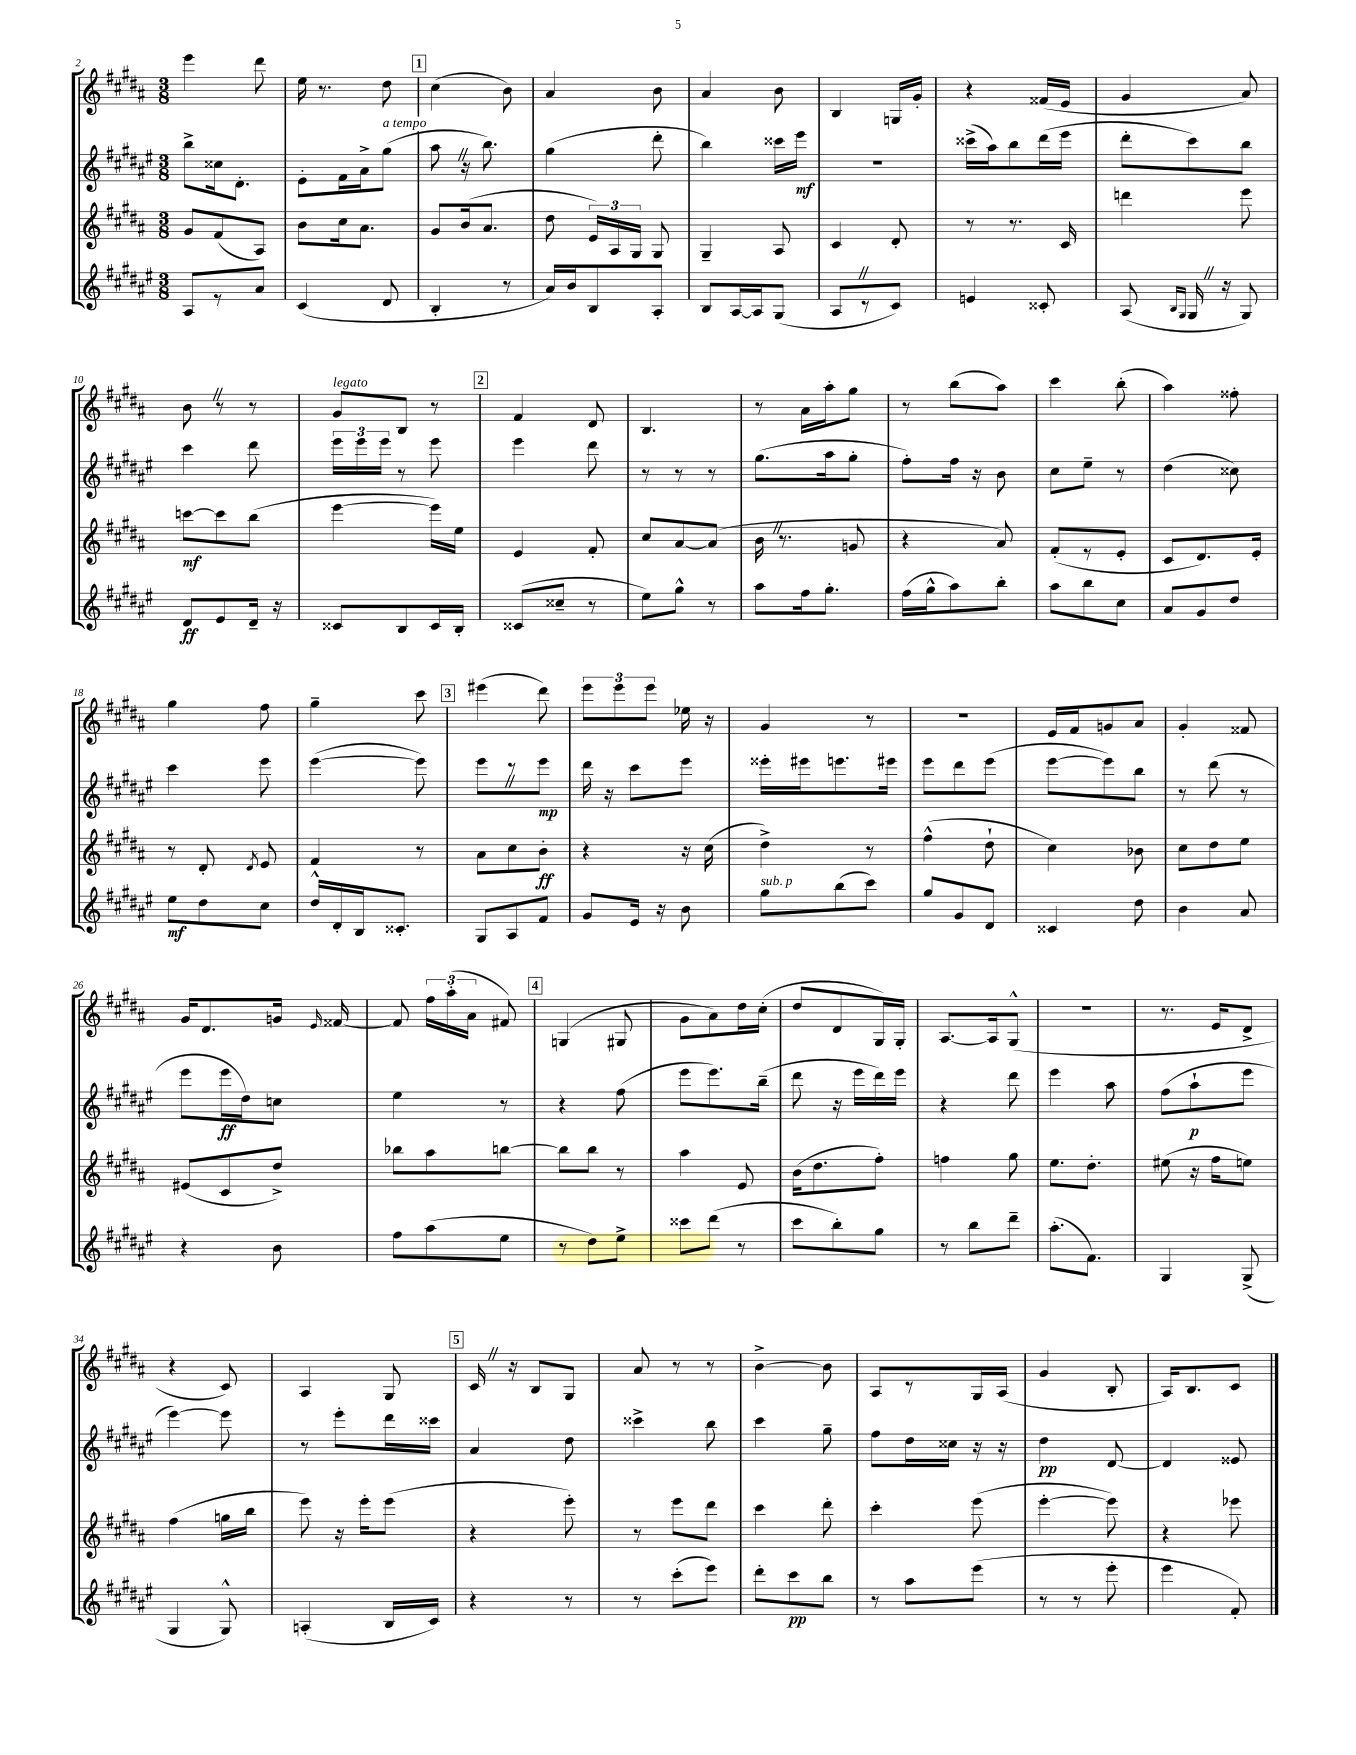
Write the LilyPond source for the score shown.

<<
\new StaffGroup <<
\new Staff = "s0" {
    \clef treble \key b \major \numericTimeSignature \time 3/8
    \autoBeamOff e'''4 dis'''8 |
    e''16 r8. dis''8 |
    \mark \markup { \box "1" } cis''4( b'8) |
    ais'4 b'8 |
    ais'4 b'8 |
    b4 g16[ gis'16]-. |
    r4 fisis'16[( e'16] |
    gis'4 ais'8) |
    b'8 \once \override BreathingSign.text = \markup { \musicglyph "scripts.caesura.straight" } \breathe r8 r8 |
    gis'8[^\markup { \italic "legato" } b8] r8 |
    \mark \markup { \box "2" } fis'4 dis'8 |
    b4. |
    r8 ais'16[ ais''16-. gis''8] |
    r8 b''8[( ais''8]) |
    cis'''4 b''8-.( |
    ais''4) fisis''8-. |
    gis''4 fis''8 |
    gis''4-- cis'''8 |
    \mark \markup { \box "3" } eis'''4( dis'''8) |
    \tuplet 3/2 { e'''8[ e'''8 e'''8] } ees''16 r16 |
    gis'4 r8 |
    R4. |
    e'16[ fis'16 g'8 ais'8] |
    gis'4-. fisis'8 |
    gis'16[ dis'8. g'16] \grace { e'16 } fisis'16~ |
    fisis'8 \tuplet 3/2 { fis''16[ ais''16-.( ais'16] } fis'8) |
    \mark \markup { \box "4" } g4( gis8 |
    gis'8[ ais'8) dis''16 cis''16]-.( |
    dis''8[ dis'8 gis16) gis16]-. |
    ais8.[~ ais16 gis8]-^( |
    R4. |
    r8. e'16[ dis'8]-> |
    r4 cis'8) |
    ais4 gis8 |
    \mark \markup { \box "5" } cis'16 \once \override BreathingSign.text = \markup { \musicglyph "scripts.caesura.straight" } \breathe r16 b8[ gis8] |
    ais'8 r8 r8 |
    b'4~-> b'8 |
    ais8[ r8 gis16 ais16]( |
    gis'4 b8-. |
    ais16[) b8. cis'8] \bar "|." |
}
\new Staff = "s1" {
    \clef treble \key fis \major \numericTimeSignature \time 3/8
    \autoBeamOff b''8[-> cisis''16 dis'8.]-. |
    eis'8[-. fis'16 ais'16-> gis''8]^\markup { \italic "a tempo" }( |
    \mark \markup { \box "1" } ais''8 \once \override BreathingSign.text = \markup { \musicglyph "scripts.caesura.straight" } \breathe r16 b''8.) |
    gis''4( dis'''8-. |
    b''4) cisis'''16[ eis'''16]\mf |
    R4. |
    cisis'''16[->( ais''16) b''8 dis'''16( eis'''16] |
    dis'''8[-. cis'''8) b''8] |
    cis'''4 dis'''8 |
    \tuplet 3/2 { eis'''16[ eis'''16 eis'''16] } r8 eis'''8 |
    \mark \markup { \box "2" } eis'''4 dis'''8 |
    r8 r8 r8 |
    gis''8.[( ais''16 gis''8]-. |
    fis''8[-.) fis''16] r16 b'8 |
    cis''8[ eis''8]-- r8 |
    dis''4( cisis''8) |
    cis'''4 eis'''8 |
    eis'''4~( eis'''8) |
    \mark \markup { \box "3" } eis'''8[ \once \override BreathingSign.text = \markup { \musicglyph "scripts.caesura.straight" } \breathe r8 eis'''8]\mp |
    dis'''16 r16 cis'''8[ eis'''8] |
    eisis'''16[-. eis'''16 e'''8. eis'''16] |
    eis'''8[ dis'''8 eis'''8]( |
    eis'''8[~ eis'''8) b''8] |
    r8 dis'''8( r8 |
    eis'''8[ eis'''16\ff dis''16) c''8] |
    eis''4 r8 |
    \mark \markup { \box "4" } r4 fis''8( |
    eis'''8[ eis'''8.) b''16]--( |
    dis'''8 r16 eis'''16[ dis'''16) eis'''16] |
    r4 dis'''8 |
    eis'''4 ais''8 |
    fis''8[( ais''8-!\p eis'''8] |
    eis'''4~) eis'''8 |
    r8 eis'''8[-. dis'''16 cisis'''16] |
    \mark \markup { \box "5" } ais'4 dis''8 |
    cisis'''4-> b''8 |
    cis'''4 gis''8-- |
    fis''8[ dis''16 cisis''16] r16 r16 |
    dis''4\pp dis'8~ |
    dis'4 eisis'8 \bar "|." |
}
\new Staff = "s2" {
    \clef treble \key b \major \numericTimeSignature \time 3/8
    \autoBeamOff gis'8[ fis'8( ais8]) |
    b'8[ cis''16 ais'8.] |
    \mark \markup { \box "1" } gis'8[ b'16( ais'8.] |
    dis''8 \tuplet 3/2 { e'16[) ais16 gis16] } gis8 |
    gis4-- ais8 |
    cis'4 dis'8-. |
    r8 r8. cis'16 |
    d'''4 e'''8 |
    c'''8[~\mf c'''8 b''8]( |
    e'''4~ e'''16[) e''16] |
    \mark \markup { \box "2" } e'4 fis'8-. |
    cis''8[ ais'8~ ais'8]( |
    b'16 \once \override BreathingSign.text = \markup { \musicglyph "scripts.caesura.straight" } \breathe r8. g'8 |
    r4 ais'8) |
    fis'8[-.( r8 e'8]-. |
    cis'8[ dis'8.) e'16]-. |
    r8 dis'8-. \acciaccatura { dis'8 } e'8 |
    fis'4 r8 |
    \mark \markup { \box "3" } ais'8[ cis''8 b'8]-.\ff |
    r4 r16 cis''16( |
    dis''4->) r8 |
    fis''4-^( dis''8-! |
    cis''4) bes'8 |
    cis''8[ dis''8 e''8] |
    eis'8[( cis'8 dis''8]->) |
    bes''8[ ais''8 b''8]~ |
    \mark \markup { \box "4" } b''8[ b''8] r8 |
    ais''4 e'8 |
    b'16[( dis''8. fis''8]-.) |
    f''4 gis''8 |
    e''8.[ dis''8.]-. |
    eis''8( r16 fis''16[ e''8]) |
    fis''4( g''16[ b''16] |
    e'''8) r16 e'''16[-. e'''8]( |
    \mark \markup { \box "5" } r4 e'''8-.) |
    r8 e'''8[ dis'''8] |
    cis'''4 dis'''8-. |
    cis'''4-. e'''8( |
    e'''4~-. e'''8) |
    r4 ees'''8 \bar "|." |
}
\new Staff = "s3" {
    \clef treble \key fis \major \numericTimeSignature \time 3/8
    \autoBeamOff ais8[ r8 ais'8] |
    cis'4( dis'8 |
    \mark \markup { \box "1" } b4-. r8 |
    ais'16[) b'16 b8 ais8]-. |
    b8[ ais16~ ais16 gis8]( |
    ais8[ \once \override BreathingSign.text = \markup { \musicglyph "scripts.caesura.straight" } \breathe r8 cis'8]) |
    e'4 cisis'8-. |
    ais8( \grace { b16[ gis16] } gis16 \once \override BreathingSign.text = \markup { \musicglyph "scripts.caesura.straight" } \breathe r16 gis8) |
    dis'8[\ff eis'8 dis'16]-- r16 |
    cisis'8[ b8 cisis'16 b16]-. |
    \mark \markup { \box "2" } cisis'8[( cisis''8]-- r8 |
    eis''8[) gis''8]-^ r8 |
    ais''8[ fis''16 gis''8.]-. |
    fis''16[( gis''16-^ ais''8) b''8]-. |
    ais''8[ b''8 cis''8] |
    ais'8[ gis'8 dis''8] |
    eis''8[\mf dis''8 cis''8] |
    dis''16[-^ dis'16-. b16 cisis'8.]-. |
    \mark \markup { \box "3" } gis8[ ais8 fis'8] |
    gis'8[ eis'16] r16 b'8 |
    gis''8[^\markup { \italic "sub. p" } b''8( cis'''8]) |
    gis''8[ gis'8 dis'8] |
    cisis'4 dis''8 |
    b'4 ais'8 |
    r4 b'8 |
    fis''8[ ais''8( eis''8] |
    \mark \markup { \box "4" } r8 dis''8[) eis''8]-> |
    cisis'''8[ dis'''8]( r8 |
    cis'''8[ b''8-.) gis''8] |
    r8 b''8[ dis'''8]-- |
    ais''8.[-.( fis'8.]) |
    gis4 gis8->( |
    gis4 gis8-^) |
    a4-.( b16[ cis'16]) |
    \mark \markup { \box "5" } r4 r8 |
    r8 cis'''8[-.( eis'''8]) |
    dis'''8[-. cis'''8\pp b''8] |
    r8 ais''8[ eis'''8]( |
    r8 r8 eis'''8-. |
    eis'''4 fis'8-.) \bar "|." |
}
>>
>>
\layout { \context { \Score currentBarNumber = #2 } }
